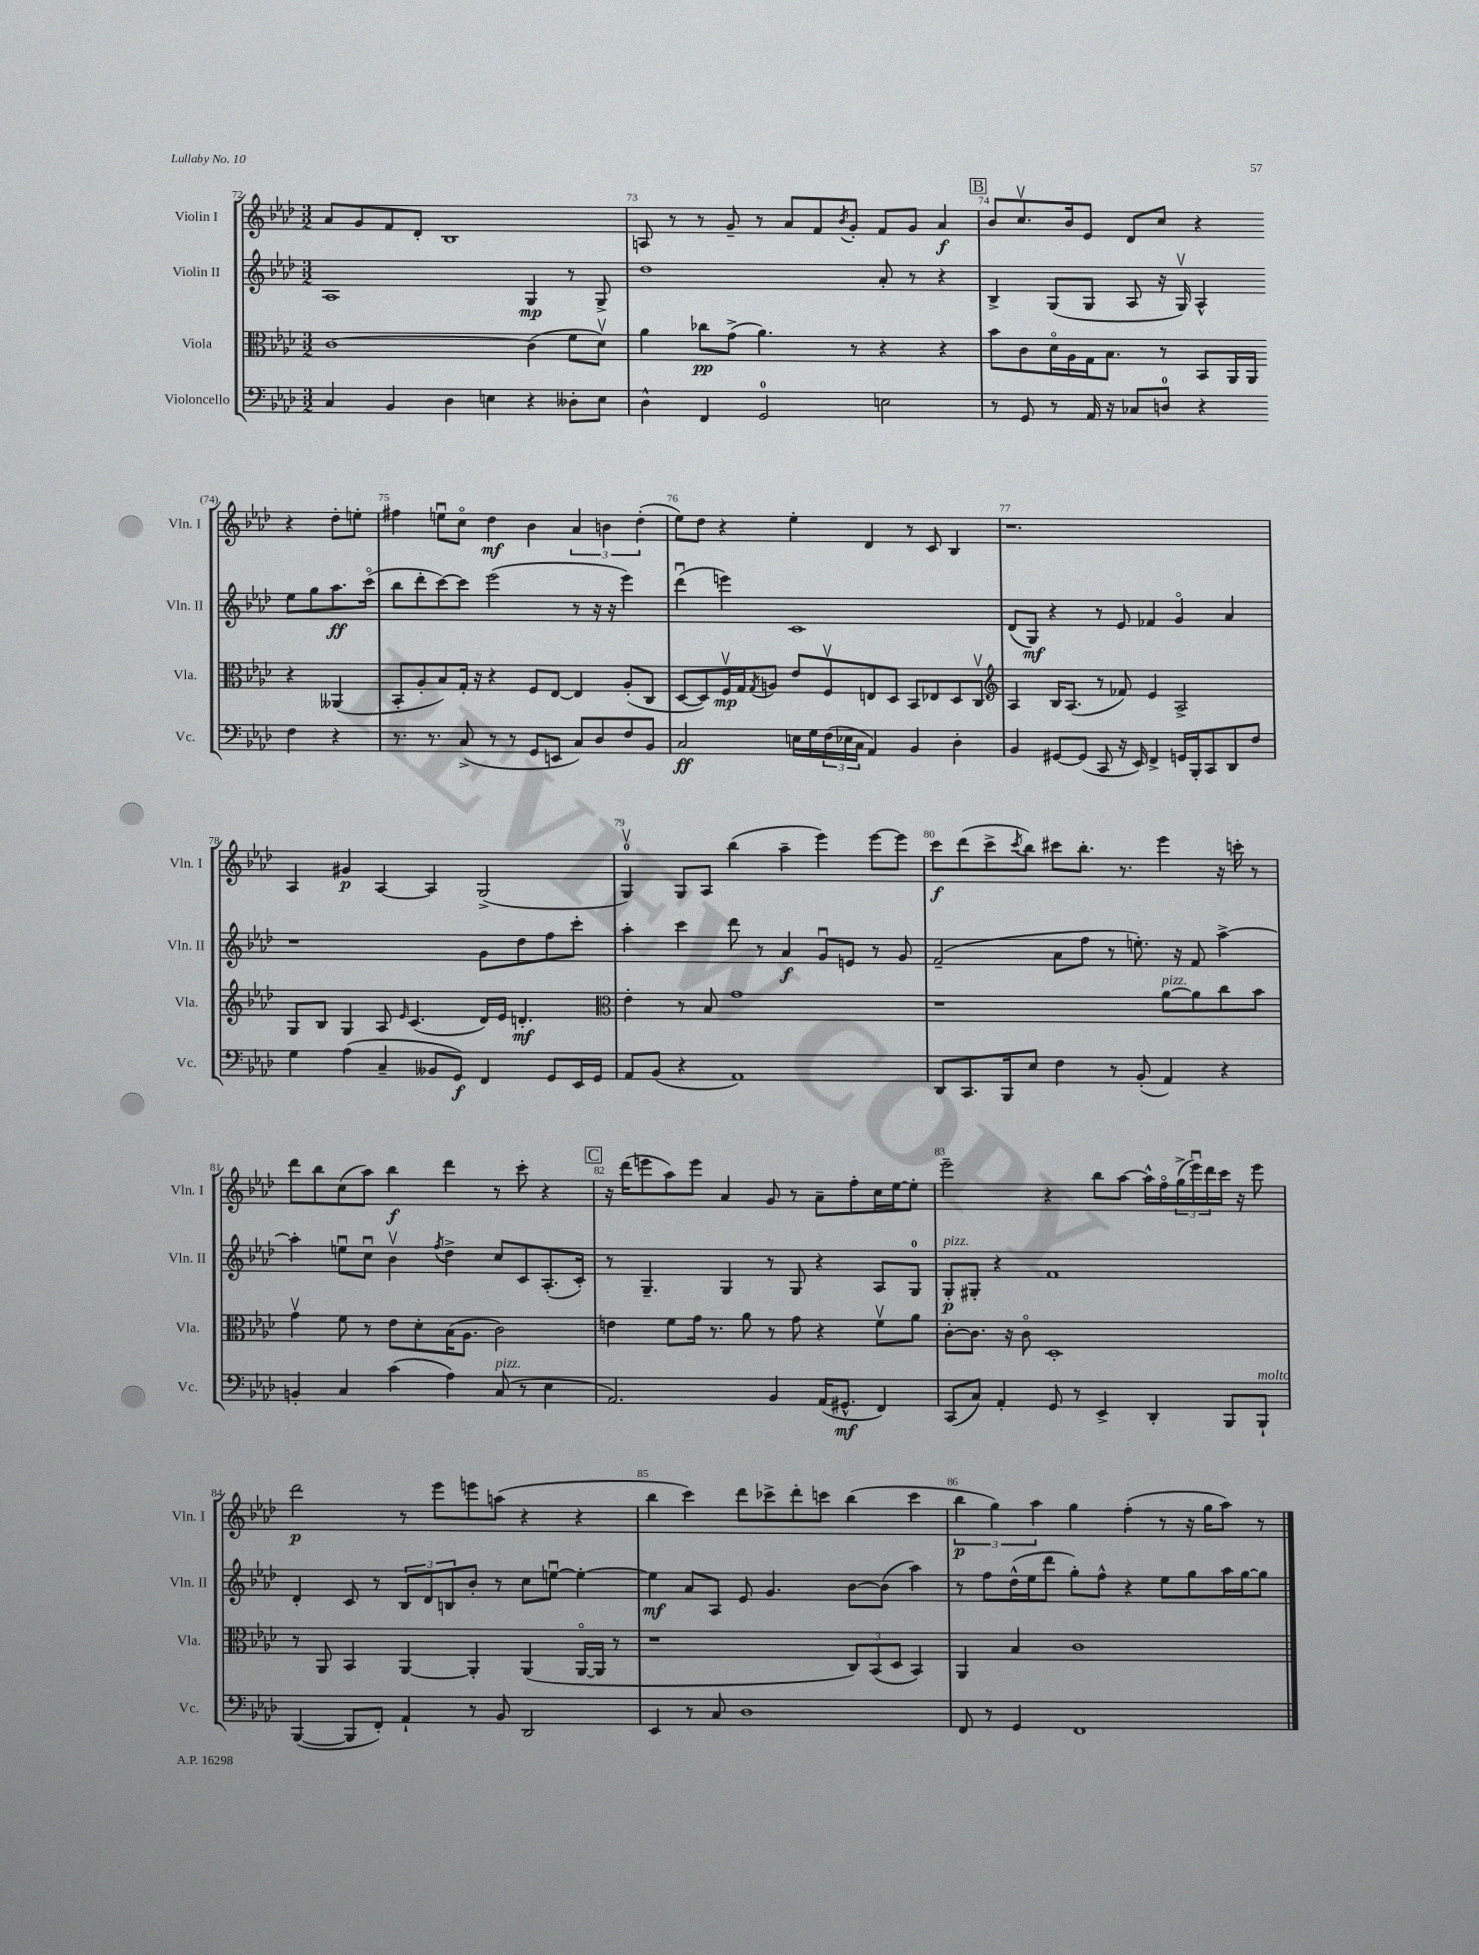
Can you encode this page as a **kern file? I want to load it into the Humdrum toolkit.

**kern	**kern	**kern	**kern
*staff4	*staff3	*staff2	*staff1
*clefF4	*clefC3	*clefG2	*clefG2
*k[b-e-a-d-]	*k[b-e-a-d-]	*k[b-e-a-d-]	*k[b-e-a-d-]
*M3/2	*M3/2	*M3/2	*M3/2
4C	[1c	1A-	8a-
.	.	.	8g
4BB-	.	.	8f
.	.	.	8d-'
4D-	.	.	1B-
4E	.	.	.
4r	(4c]	4G	.
8D--'	8f	8r	.
8E	8d-v)	8G^	.
=	=	=	=
4D-^^	4a-	1dd-	8A
.	.	.	8r
4FF	8cc-	.	8r
.	(8g^	.	8g~
2GG	4.a-)	.	8r
.	.	.	8a-
.	.	.	8f
.	.	.	8qb-
.	8r	.	8g'
2E	4r	8a-'	8f
.	.	8r	8g
.	4r	4r	4a-
=	=	=	=
8r	8b-	4B-^	8b-
8GG	8c	.	8.ccv
8r	16d-o	(8G	.
.	16A-	.	16b-
16AA-	16G	8G	8e-
16r	8.B-	.	.
8C-	.	8A-	8d-
8D	8r	16r	8cc
.	.	16Gv)	.
4r	8BB-	4A-^^	4r
.	16AA-	.	.
.	16AA-	.	.
4F	4r	8ee-	4r
.	.	8gg	.
4r	(4AA--	8.aa-	8dd-'
.	.	.	8ee'
.	.	(16ccco	.
=	=	=	=
8.r	8BB-'	8bb-	4ff#
.	8A-'	8ddd-'	.
8.r	.	.	.
.	8B-)	[8ccc)	8eeu
(8C^	16G'	8ccc]	8cco
.	16r	.	.
8r	4r	(2eee-	4dd-
8r	.	.	.
8GG	8F	.	4b-
8EE	[8E-	.	.
8C)	4E-]	8r	6a-
8D-	.	16r	.
.	.	.	6b
.	.	16r	.
8F	(8A-'	4eee-)	.
.	.	.	(6dd-'
8BB-	8C	.	.
=	=	=	=
2C	[8D-	(4ddd-u	8ee-)
.	8D-])	.	8dd-
.	16Fv	4eee)	4r
.	16G	.	.
.	8qG	.	.
.	8A	.	.
16E	8e-	1c	4ee-'
16G	.	.	.
(24F	8Fv	.	.
24E-	.	.	.
24C	.	.	.
4AA-)	8E	.	4d-
.	8D-	.	.
4BB-	8BB-	.	8r
.	8E-	.	8c
4D-'	8D-	.	4B-
.	8Cv	.	.
=	=	=	=
*	*clefG2	*	*
4BB-	4A-	(8d-	1.r
.	.	8G)	.
[8GG#	16B-	4r	.
.	(8.A-	.	.
(8GG#]	.	.	.
8CC	8r	8r	.
16r	8f-)	8e-	.
16EE-)	.	.	.
4FF^	4e-	4f-	.
16GG	2A-^	4go	.
16BBB-'	.	.	.
8CC	.	.	.
8DD-	.	4a-	.
8F	.	.	.
=	=	=	=
4G	8G	1r	4A-
.	8B-	.	.
(4A-	4G	.	4g#
4C~	8A-	.	[4A-
.	16qqe-	.	.
.	(4.c	.	.
8BB--	.	.	4A-]
8GG)	.	.	.
4FF	16d-)	8g	(2G^
.	16e-	.	.
.	4.d'	8dd-	.
8GG	.	8ff	.
16EE-	.	8ccc'	.
16GG	.	.	.
=	=	=	=
*	*clefC3	*	*
8AA-	4e-'	4aa-'	4Gv)
(8BB-	.	.	.
4r	8r	4ccc	8G
.	8B-	.	8A-
1AA-)	1g	8ddd-	(4bb-
.	.	8r	.
.	.	4a-	4aa-~
.	.	8gu	4eee-)
.	.	8e	.
.	.	8r	[8eee-
.	.	8g	8eee-]
=	=	=	=
8DD-	1r	(2f~	8ccc
8.CC	.	.	(8ddd-
.	.	.	8ccc^
16BBB-	.	.	.
.	.	.	8qccc
8E-	.	.	8bb-)
4F	.	8a-	8ccc#
.	.	8ff	8.bb-'
8r	.	8r	.
.	.	.	8.r
(8BB-'	.	8.ee')	.
4AA-)	[8a-	.	4eee-
.	.	16r	.
.	8a-]	8f	.
4r	8cc	[4aa-^	16r
.	.	.	16ccc'
.	8b-	.	8r
=	=	=	=
4BB'	4gv	4aa-']	8ddd-
.	.	.	8bb-
4C	8f	8eeu	(8cc
.	8r	8ccu	8aa-)
(4c	8e-	4b-v	4bb-
.	8d-'	.	.
.	.	8qff	.
4A-)	(16B-	4dd-^	4ddd-
.	8.A-	.	.
(8C	2c)	8cc	8r
8r	.	8c	8ccc'
4E-	.	(8.A-'	4r
.	.	16c')	.
=	=	=	=
2.AA-)	4e	8r	16r
.	.	.	(16ddd-
.	.	4.G~	8eee
.	8f	.	8aa-)
.	16g	.	8eee
.	8.r	.	.
.	.	4G	4a-
.	8a-	.	.
4BB-	8r	8r	8g
.	8g	8G	8r
(16AA-	4r	4r	8a-~
8.GG#^^	.	.	.
.	.	.	8ff'
4FF)	8fv	8A-	16cc
.	.	.	[16ee-
.	8a-	8G	8ee-']
=	=	=	=
(8CC	[8c'	8G'	2eee-~
8C)	8.c]	8G#'	.
4AA-'	.	4r	.
.	16r	.	.
.	8co	.	.
8GG	1D-'	1f	4r
8r	.	.	.
4EE-^	.	.	8bb-
.	.	.	[8aa-
4DD-'	.	.	16aa-^^]
.	.	.	16ffo
.	.	.	(24gg^
.	.	.	24eee-u)
.	.	.	24ddd-
8BBB-	.	.	16ccc
.	.	.	16r
8BBB-`	.	.	8eee-
=	=	=	=
([4BBB-	8r	4d-'	2ddd-
.	8AA-	.	.
8BBB-]	4BB-	8c	.
8FF')	.	8r	.
4AA-`	[4AA-	12B-	8r
.	.	12d-	.
.	.	.	8eee-
.	.	12B	.
8r	4AA-']	8b-'	8eee
8BB-	.	8r	(8aa
2DD-	(4AA-	8cc	4r
.	.	[8eeu	.
.	[16AA-o	4ee'_	4r
.	16AA-]	.	.
.	8r	.	.
=	=	=	=
4EE-	1r	4ee]	4bb-
8r	.	8a-	4ccc)
8C	.	8A-	.
1D-	.	8e-	8ddd-
.	.	4.g	8ccc-^
.	.	.	8ddd-'
.	.	.	8ccc
.	12C)	[8b-	(4bb-
.	(12BB-	.	.
.	.	(8b-]	.
.	12D-	.	.
.	4BB-)	4aa-)	4ccc
=	=	=	=
8FF	4AA-	8r	6bb-
8r	.	8ff	.
.	.	.	6gg)
4GG	4B-	(16dd-^^	.
.	.	16ee-	.
.	.	.	6aa-
.	.	8ddd-	.
1FF	1c	8gg')	4gg
.	.	8ff^^	.
.	.	4r	(4ff'
.	.	8ee-	8r
.	.	8gg	16r
.	.	.	16gg
.	.	16aa-	8aa-)
.	.	[16gg	.
.	.	8gg]	8r
==	==	==	==
*-	*-	*-	*-
